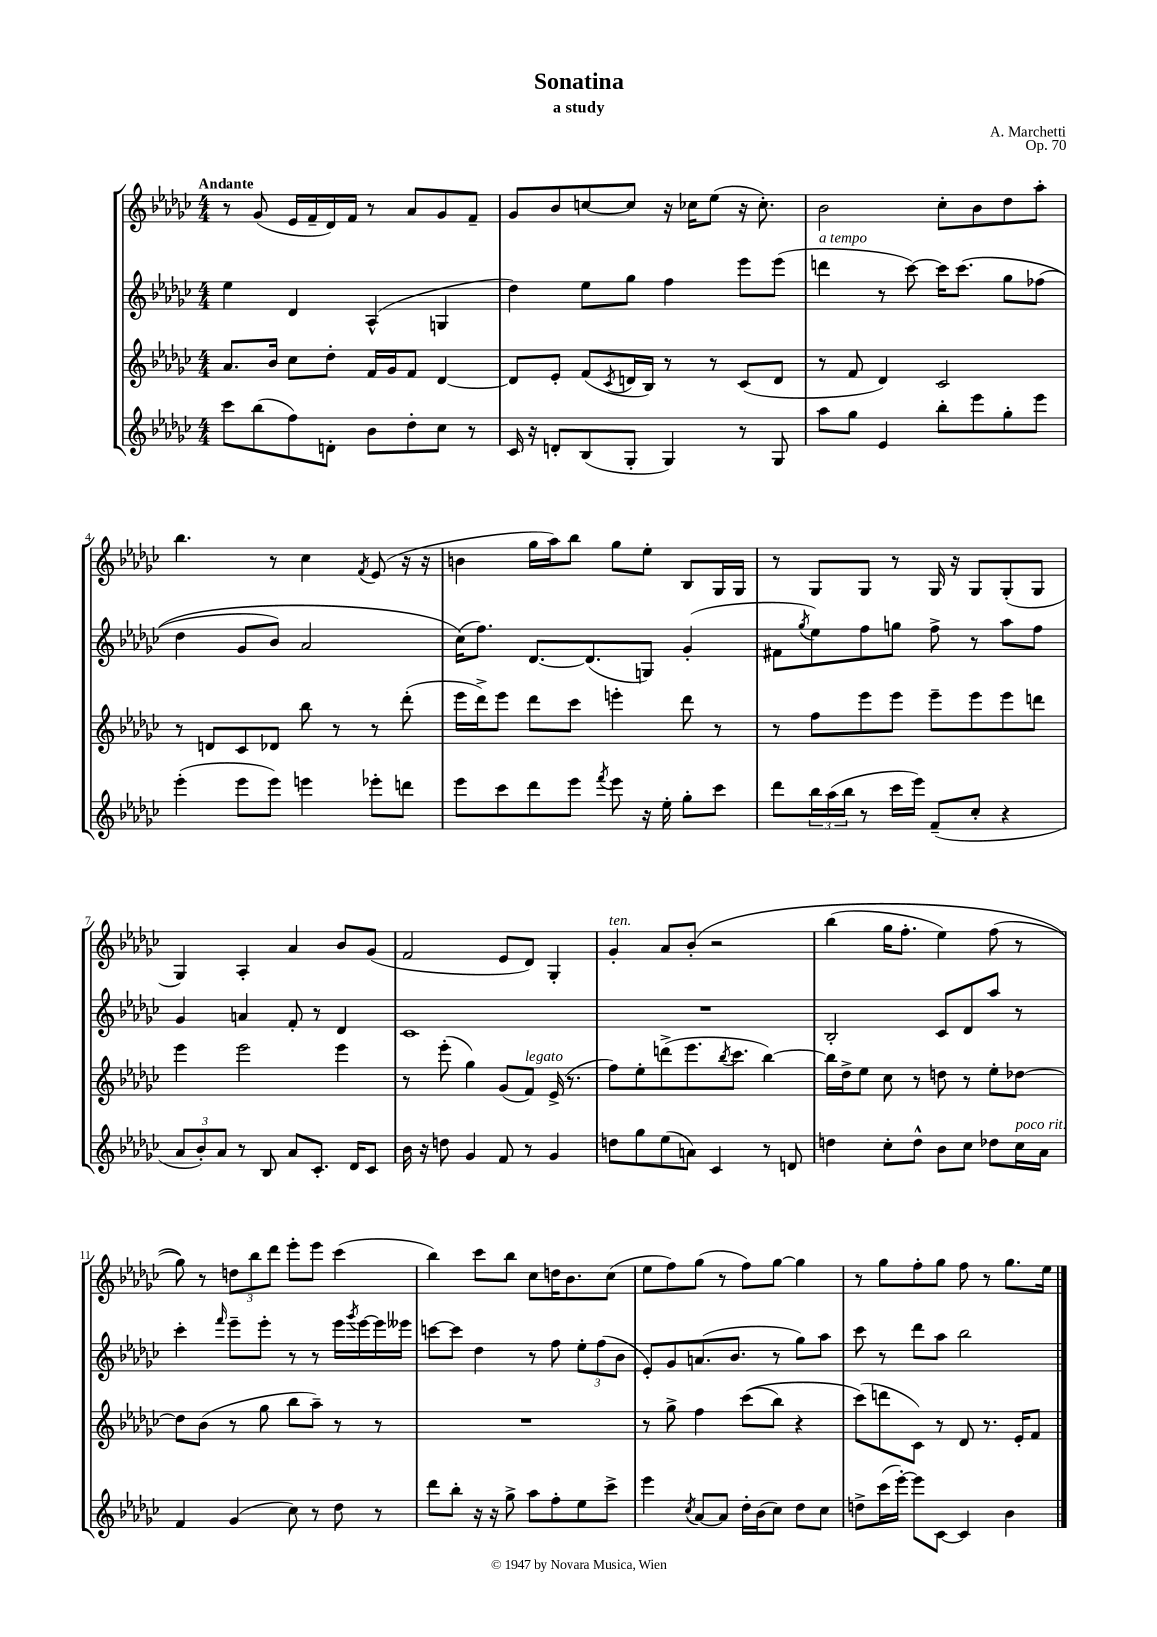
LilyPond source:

\header { title = "Sonatina" composer = "A. Marchetti" subtitle = "a study" opus = "Op. 70" }
<<
\new StaffGroup <<
\new Staff = "s0" {
    \clef treble \key ges \major \numericTimeSignature \time 4/4 \tempo "Andante"
    r8 ges'8( ees'16 f'16-- des'16) f'16 r8 aes'8 ges'8 f'8-- |
    ges'8 bes'8 c''8~ c''8 r16 ces''16 ees''8( r16 ces''8.-.) |
    bes'2 ces''8-. bes'8 des''8 aes''8-. |
    bes''4. r8 ces''4 \acciaccatura { f'8 } ees'8( r16 r16 |
    b'4 ges''16 aes''16) bes''8 ges''8 ees''8-. bes8 ges16 ges16 |
    r8 ges8 ges8 r8 ges16 r16 ges8 ges8-.( ges8 |
    ges4) aes4-. aes'4 bes'8 ges'8( |
    f'2 ees'8 des'8) ges4-. |
    ges'4-.^\markup { \italic "ten." } aes'8 bes'8-.\( r2 |
    bes''4( ges''16 f''8.-. ees''4) f''8( r8 |
    ges''8)\) r8 \tuplet 3/2 { d''8 bes''8 des'''8 } ees'''8-. ees'''8 ces'''4( |
    bes''4) ces'''8 bes''8 ces''8 d''16 bes'8. ces''8( |
    ees''8 f''8) ges''8( r8 f''8) ges''8~ ges''4 |
    r8 ges''8 f''8-. ges''8 f''8 r8 ges''8. ees''16 \bar "|." |
}
\new Staff = "s1" {
    \clef treble \key ges \major \numericTimeSignature \time 4/4
    ees''4 des'4 aes4-^( g4 |
    des''4) ees''8 ges''8 f''4 ees'''8 ees'''8( |
    d'''4^\markup { \italic "a tempo" } r8 ces'''8~) ces'''16 ces'''8.\( ges''8 fes''8( |
    des''4 ges'8 bes'8) aes'2 |
    ces''16(\) f''8.) des'8.~ des'8.( g8) ges'4-.( |
    fis'8 \acciaccatura { ges''8 } ees''8) f''8 g''8 f''8-> r8 aes''8 f''8 |
    ges'4 a'4 f'8-. r8 des'4 |
    ces'1 |
    R1 |
    bes2-. ces'8 des'8 aes''8 r8 |
    ces'''4-. \grace { f'''16 } ees'''8-- ees'''8-. r8 r8 ees'''16 \acciaccatura { ges'''8 } ees'''16~ ees'''16 eeses'''16 |
    c'''8~ c'''8 des''4 r8 f''8 \tuplet 3/2 { ees''8-. f''8( bes'8 } |
    ees'8-.) ges'8 a'8.( bes'8. r8 ges''8) aes''8 |
    ces'''8 r8 des'''8 aes''8 bes''2 \bar "|." |
}
\new Staff = "s2" {
    \clef treble \key ges \major \numericTimeSignature \time 4/4
    aes'8. bes'16 ces''8 des''8-. f'16 ges'16 f'8 des'4~ |
    des'8 ees'8-. f'8( \acciaccatura { ces'8 } d'16 bes16) r8 r8 ces'8( d'8 |
    r8 f'8 des'4) ces'2 |
    r8 d'8 ces'8 des'8 bes''8 r8 r8 des'''8-.( |
    ees'''16 des'''16->) ees'''8 des'''8 ces'''8 e'''4-. des'''8 r8 |
    r8 f''8 ees'''8 ees'''8 ees'''8-- ees'''8 ees'''8 d'''8 |
    ees'''4 ees'''2 ees'''4 |
    r8 ees'''8-.( ges''4) ges'8( f'8^\markup { \italic "legato" }) ees'16->( r8. |
    f''8) ees''8-. d'''8->( ees'''8. \acciaccatura { bes''8 } ces'''8. bes''4~) |
    bes''16 des''16-> ees''8 ces''8 r8 d''8 r8 ees''8-. des''8~ |
    des''8 bes'8( r8 ges''8 bes''8 aes''8--) r8 r8 |
    R1 |
    r8 ges''8-> f''4 ces'''8(\( bes''8) r4 |
    ces'''8(\) d'''8 ces'8) r8 des'8 r8. ees'16-. f'8 \bar "|." |
}
\new Staff = "s3" {
    \clef treble \key ges \major \numericTimeSignature \time 4/4
    ces'''8 bes''8( f''8) d'8-. bes'8 des''8-. ces''8 r8 |
    ces'16 r16 d'8-. bes8( ges8-. ges4) r8 ges8 |
    aes''8 ges''8 ees'4 bes''8-. ees'''8 ges''8-. ees'''8 |
    ees'''4-.( ees'''8 ees'''8) e'''4 ees'''8-. d'''8 |
    ees'''8 ces'''8 des'''8 ees'''8 \acciaccatura { f'''8 } ees'''8 r16 ees''16-. ges''8-. ces'''8 |
    des'''8 \tuplet 3/2 { bes''16 aes''16( bes''16 } r8 ces'''16 ees'''16) f'8--( ces''8-. r4 |
    \tuplet 3/2 { aes'8 bes'8-.) aes'8 } r8 bes8 aes'8 ces'8.-. des'16 ces'8 |
    bes'16 r16 d''8 ges'4 f'8 r8 ges'4 |
    d''8 ges''8 ees''8( a'8) ces'4 r8 d'8 |
    d''4 ces''8-. d''8-^ bes'8 ces''8 des''8 ces''16^\markup { \italic "poco rit." } aes'16 |
    f'4 ges'4( ces''8) r8 des''8 r8 |
    des'''8 bes''8-. r16 r16 ges''8-> aes''8 f''8-. ees''8 ces'''8-> |
    ees'''4 \acciaccatura { ces''8 } aes'8~ aes'8 des''16-. bes'16( ces''8) des''8 ces''8 |
    d''8-> ces'''16( ees'''16~-.) ees'''8 ces'8~ ces'4 bes'4 \bar "|." |
}
>>
>>
